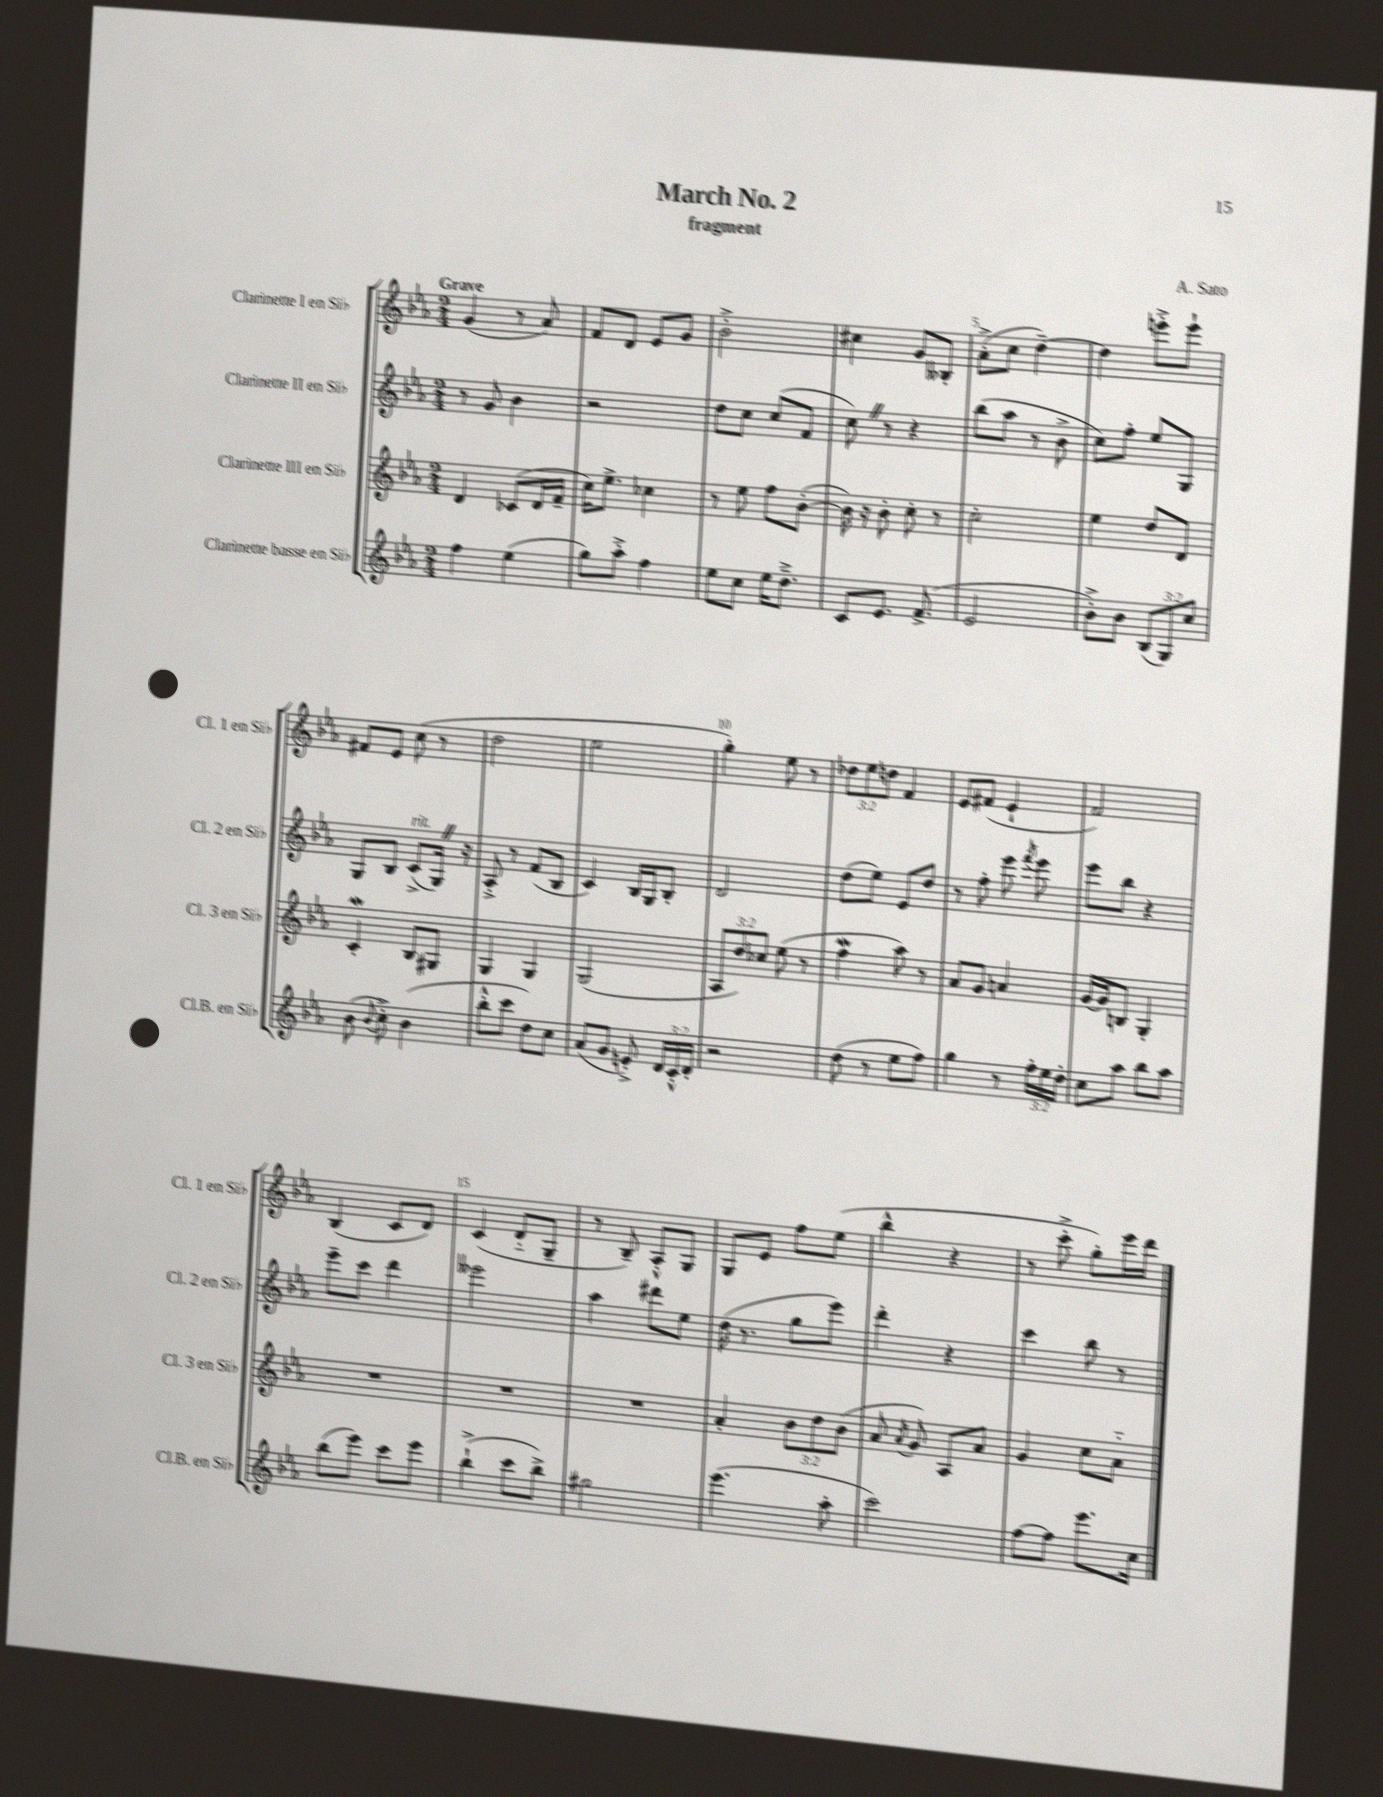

**kern	**kern	**kern	**kern
*staff4	*staff3	*staff2	*staff1
*clefG2	*clefG2	*clefG2	*clefG2
*k[b-e-a-]	*k[b-e-a-]	*k[b-e-a-]	*k[b-e-a-]
*M2/4	*M2/4	*M2/4	*M2/4
4ff	4d	8r	(4g
.	.	8g	.
(4ee-	(8c-	4b-	8r
.	16d	.	8a-)
.	16f~	.	.
=	=	=	=
8gg)	16cc)	2r	8f
.	8.ee-^	.	.
8aa-'^	.	.	8d
4ff	4cc-	.	8e-
.	.	.	8g
=	=	=	=
8ee-	8r	8dd	2b-'^
8cc	8ee-	8cc	.
16ee-	8ff	(8cc	.
8.dd~^	.	.	.
.	([8b-'	8f	.
=	=	=	=
8c	16b-])	8cc)	4cc#
.	16r	.	.
8.e-	8b-'	8r	.
.	8cc'	4r	8g
(8.f^	.	.	.
.	8r	.	8B--'
=	=	=	=
2e-	2cc'	(8bb-	(8a-'^
.	.	8aa-	8cc
.	.	8r	[4dd~)
.	.	8b-^	.
=	=	=	=
8b-'^)	4ee-	8cc)	4dd]
8b-	.	8ff'	.
(12B-	8dd	8ee-	8eee'^
12G)	.	.	.
.	8d	8G	8eee`
12cc	.	.	.
=	=	=	=
(8b-	4c'	8G	8f#
8qqb-	.	.	.
8cc'^)	.	8B-	8e-
(4b-	8B-	(8c^	(8cc
.	8G#	16G)	8r
.	.	16r	.
=	=	=	=
8bb-'^^	4G	8A-'^	2dd
8ccc	.	8r	.
8dd)	4G	(8f	.
8cc	.	8B-	.
=	=	=	=
(8a-	(2G	4c)	2ee-
8g	.	.	.
8e'^)	.	16B-	.
.	.	16G	.
24d	.	8B-'	.
24c'^^	.	.	.
24d'	.	.	.
=	=	=	=
2r	12A-	2d	4gg')
.	12dd)	.	.
.	12cc-	.	.
.	(8ee-	.	8ee-
.	8r	.	8r
=	=	=	=
(8dd	4ff	(8dd	12dd-
.	.	.	12ee-
8r	.	8ee-)	.
.	.	.	12dd
8ee-	8aa-)	8e-	4f
8ff)	8r	8dd	.
=	=	=	=
4gg	8a-	8r	8e-
.	8g	8ff'	(8f#
8r	4a	8eee-	4e-`
.	.	8qfff	.
24ff'	.	8eee-	.
24ee-	.	.	.
24dd'	.	.	.
=	=	=	=
8cc	[16g	8eee-	2f)
.	16g]	.	.
8aa-	8B	8bb-	.
8bb-	4G'	4r	.
8aa-	.	.	.
=	=	=	=
(8bb-	2r	8eee-~	(4B-
8eee-)	.	8ccc	.
8ccc	.	4ddd	8c
8eee-	.	.	8d)
=	=	=	=
(4bb-`^	2r	2eee--	(4c
8ccc	.	.	8d'~
8bb-^)	.	.	8G~
=	=	=	=
2gg#	2r	4aa-	8r
.	.	.	8B-~)
.	.	8ddd#	8A-'^^
.	.	8ee-	8G
=	=	=	=
(4.eee-	4a-'	(16dd	8G
.	.	8.r	.
.	.	.	8e-
.	12b-	8gg	8ff
.	12dd	.	.
8aa-'	.	8eee-)	(8ee-
.	(12b-	.	.
=	=	=	=
2ccc)	8a-	4ddd'	4bb-^^
.	8qa-	.	.
.	8g)	.	.
.	8A-	4r	4r
.	8a-	.	.
=	=	=	=
[8ff	4g	4ccc	8r
8ff]	.	.	8ccc'^
8.eee-	8cc	8bb-	8gg')
.	8a-'~	8r	16eee-
16cc	.	.	16ddd
==	==	==	==
*-	*-	*-	*-
